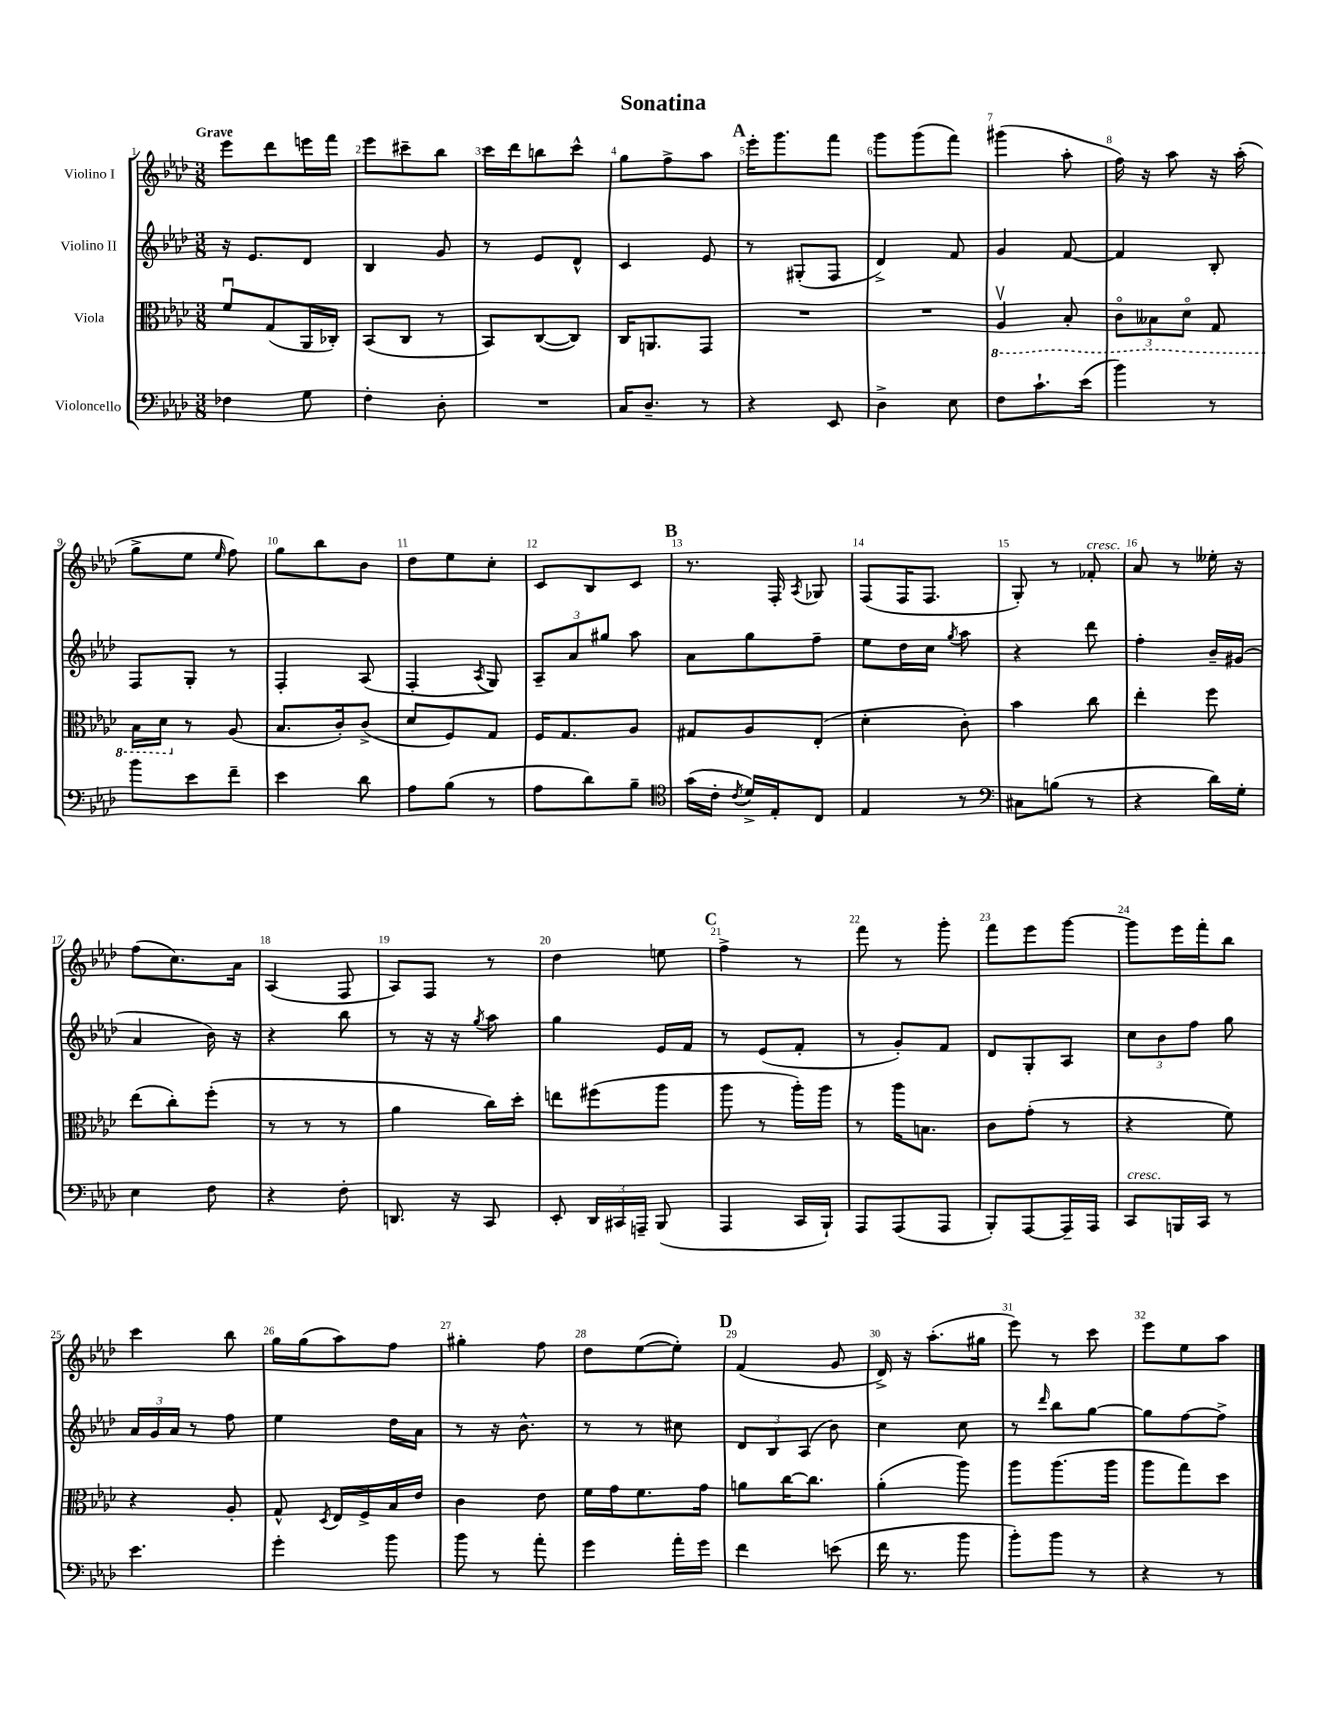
\header { title = "Sonatina" }
<<
\new StaffGroup <<
\new Staff = "s0" \with { instrumentName = "Violino I" } {
    \clef treble \key aes \major \numericTimeSignature \time 3/8 \tempo "Grave"
    \autoBeamOff ees'''8[ des'''8 e'''16 f'''16] |
    ees'''8[ cis'''8-- bes''8] |
    c'''16[ des'''16 b''8 c'''8]-^ |
    g''8[ f''8-> aes''8] |
    \mark \markup { \bold "A" } ees'''16[-. g'''8. f'''8] |
    g'''8[ g'''8( f'''8]) |
    gis'''4( aes''8-. |
    f''16) r16 aes''8 r16 aes''16-.( |
    g''8[-> ees''8] \grace { ees''16 } f''8) |
    g''8[ bes''8 bes'8] |
    des''8[ ees''8 c''8]-. |
    c'8[ bes8 c'8] |
    \mark \markup { \bold "B" } r8. f16-. \acciaccatura { aes8 } ges8 |
    f8[( f16 f8.] |
    g8-.) r8 fes'8-.^\markup { \italic "cresc." } |
    aes'8 r8 eeses''16-. r16 |
    f''8[( c''8.) aes'16] |
    aes4( f8 |
    aes8[) f8] r8 |
    des''4 e''8 |
    \mark \markup { \bold "C" } f''4-> r8 |
    f'''8 r8 g'''8-. |
    f'''8[ ees'''8 g'''8]~ |
    g'''8[ ees'''16 f'''16-. bes''8] |
    c'''4 bes''8 |
    g''16[ g''16( aes''8) f''8] |
    gis''4-. f''8 |
    des''8[ ees''8~( ees''8]-.) |
    \mark \markup { \bold "D" } f'4( g'8 |
    des'16->) r16 aes''8.[-.( gis''16] |
    ees'''8) r8 c'''8 |
    ees'''8[ ees''8 aes''8] \bar "|." |
}
\new Staff = "s1" \with { instrumentName = "Violino II" } {
    \clef treble \key aes \major \numericTimeSignature \time 3/8
    \autoBeamOff r16 ees'8.[ des'8] |
    bes4 g'8 |
    r8 ees'8[ des'8]-^ |
    c'4 ees'8 |
    \mark \markup { \bold "A" } r8 gis8[-.( f8] |
    des'4->) f'8 |
    g'4 f'8~ |
    f'4 bes8-. |
    f8[ g8]-. r8 |
    f4-. aes8( |
    f4-. \acciaccatura { aes8 } g8) |
    \tuplet 3/2 { aes8[-- aes'8 gis''8] } aes''8 |
    \mark \markup { \bold "B" } aes'8[ g''8 f''8]-- |
    ees''8[ des''16 c''16] \acciaccatura { g''8 } aes''8 |
    r4 des'''8 |
    f''4-. bes'16[-- gis'16]( |
    aes'4 bes'16) r16 |
    r4 bes''8 |
    r8 r16 r16 \acciaccatura { g''8 } aes''8 |
    g''4 ees'16[ f'16] |
    \mark \markup { \bold "C" } r8 ees'8[( f'8]-. |
    r8 g'8[-.) f'8] |
    des'8[ g8-. aes8] |
    \tuplet 3/2 { c''8[ bes'8 f''8] } g''8 |
    \tuplet 3/2 { aes'16[ g'16 aes'16] } r8 f''8 |
    ees''4 des''16[ aes'16] |
    r8 r16 bes'8.-^ |
    r8 r8 cis''8 |
    \mark \markup { \bold "D" } \tuplet 3/2 { des'8[ bes8 aes8]( } bes'8) |
    c''4 c''8 |
    r8 \grace { des'''16 } bes''8[ g''8]~ |
    g''8[ f''8~ f''8]-> \bar "|." |
}
\new Staff = "s2" \with { instrumentName = "Viola" } {
    \clef alto \key aes \major \numericTimeSignature \time 3/8
    \autoBeamOff f'8[\downbow g8( aes,16 ces16]-.) |
    bes,8[( c8] r8 |
    bes,8[) c8~( c8]) |
    c16[ a,8. g,8] |
    \mark \markup { \bold "A" } R4. |
    R4. |
    \ottava #-1 aes,4\upbow bes,8-. |
    \tuplet 3/2 { c8[\flageolet beses,8 des8]\flageolet } g,8 |
    bes,16[ des16] \ottava #0 r8 aes8( |
    bes8.[ c'16-.) c'8]->( |
    des'8[ f8) g8] |
    f16[ g8. aes8] |
    \mark \markup { \bold "B" } gis8[ aes8 ees8]-.( |
    des'4-. c'8-.) |
    bes'4 c''8 |
    ees''4-. f''8 |
    ees''8[( c''8-.) f''8]-.( |
    r8 r8 r8 |
    aes'4 c''16[) des''16]-. |
    e''8[ fis''8( aes''8] |
    \mark \markup { \bold "C" } aes''8 r8 aes''16[-.) aes''16] |
    r8 aes''16[ b8.] |
    c'8[ g'8]-.( r8 |
    r4 f'8) |
    r4 aes8-. |
    g8-^ \acciaccatura { des8 } ees16[ f16-> bes16 ees'16] |
    c'4 ees'8 |
    f'16[ g'16 f'8. g'16] |
    \mark \markup { \bold "D" } a'8[ c''16~ c''8.] |
    aes'4-.( aes''8) |
    aes''8[ aes''8.( aes''16] |
    aes''8[ g''8) des''8] \bar "|." |
}
\new Staff = "s3" \with { instrumentName = "Violoncello" } {
    \clef bass \key aes \major \numericTimeSignature \time 3/8
    \autoBeamOff fes4 g8 |
    f4-. des8-. |
    R4. |
    c16[ des8.]-- r8 |
    \mark \markup { \bold "A" } r4 ees,8 |
    des4-> ees8 |
    f8[ c'8.-! ees'16]( |
    bes'4) r8 |
    bes'8[ ees'8 f'8]-- |
    ees'4 des'8 |
    aes8[ bes8]( r8 |
    aes8[ des'8) bes8]-- |
    \mark \markup { \bold "B" } \clef tenor g'16[( c'16]-. \acciaccatura { c'8 } des'16[->) ees16-. c8] |
    ees4 r8 |
    \clef bass cis8[ b8]( r8 |
    r4 des'16[) g16]-. |
    ees4 f8 |
    r4 f8-. |
    d,8. r16 c,8 |
    ees,8-. \tuplet 3/2 { des,16[ cis,16 a,,16]-- } bes,,8( |
    \mark \markup { \bold "C" } aes,,4 c,16[ bes,,16]-!) |
    aes,,8[ aes,,8( aes,,8] |
    bes,,8[-.) aes,,8~ aes,,16-- aes,,16] |
    c,8[^\markup { \italic "cresc." } b,,16 c,16] r8 |
    ees'4. |
    g'4-. bes'8 |
    bes'8 r8 aes'8-. |
    g'4 aes'16[-. g'16] |
    \mark \markup { \bold "D" } f'4 e'8( |
    f'16 r8. bes'8 |
    bes'8[-.) bes'8] r8 |
    r4 r8 \bar "|." |
}
>>
>>
\layout { \context { \Score \override BarNumber.break-visibility = ##(#f #t #t) barNumberVisibility = #all-bar-numbers-visible } }
